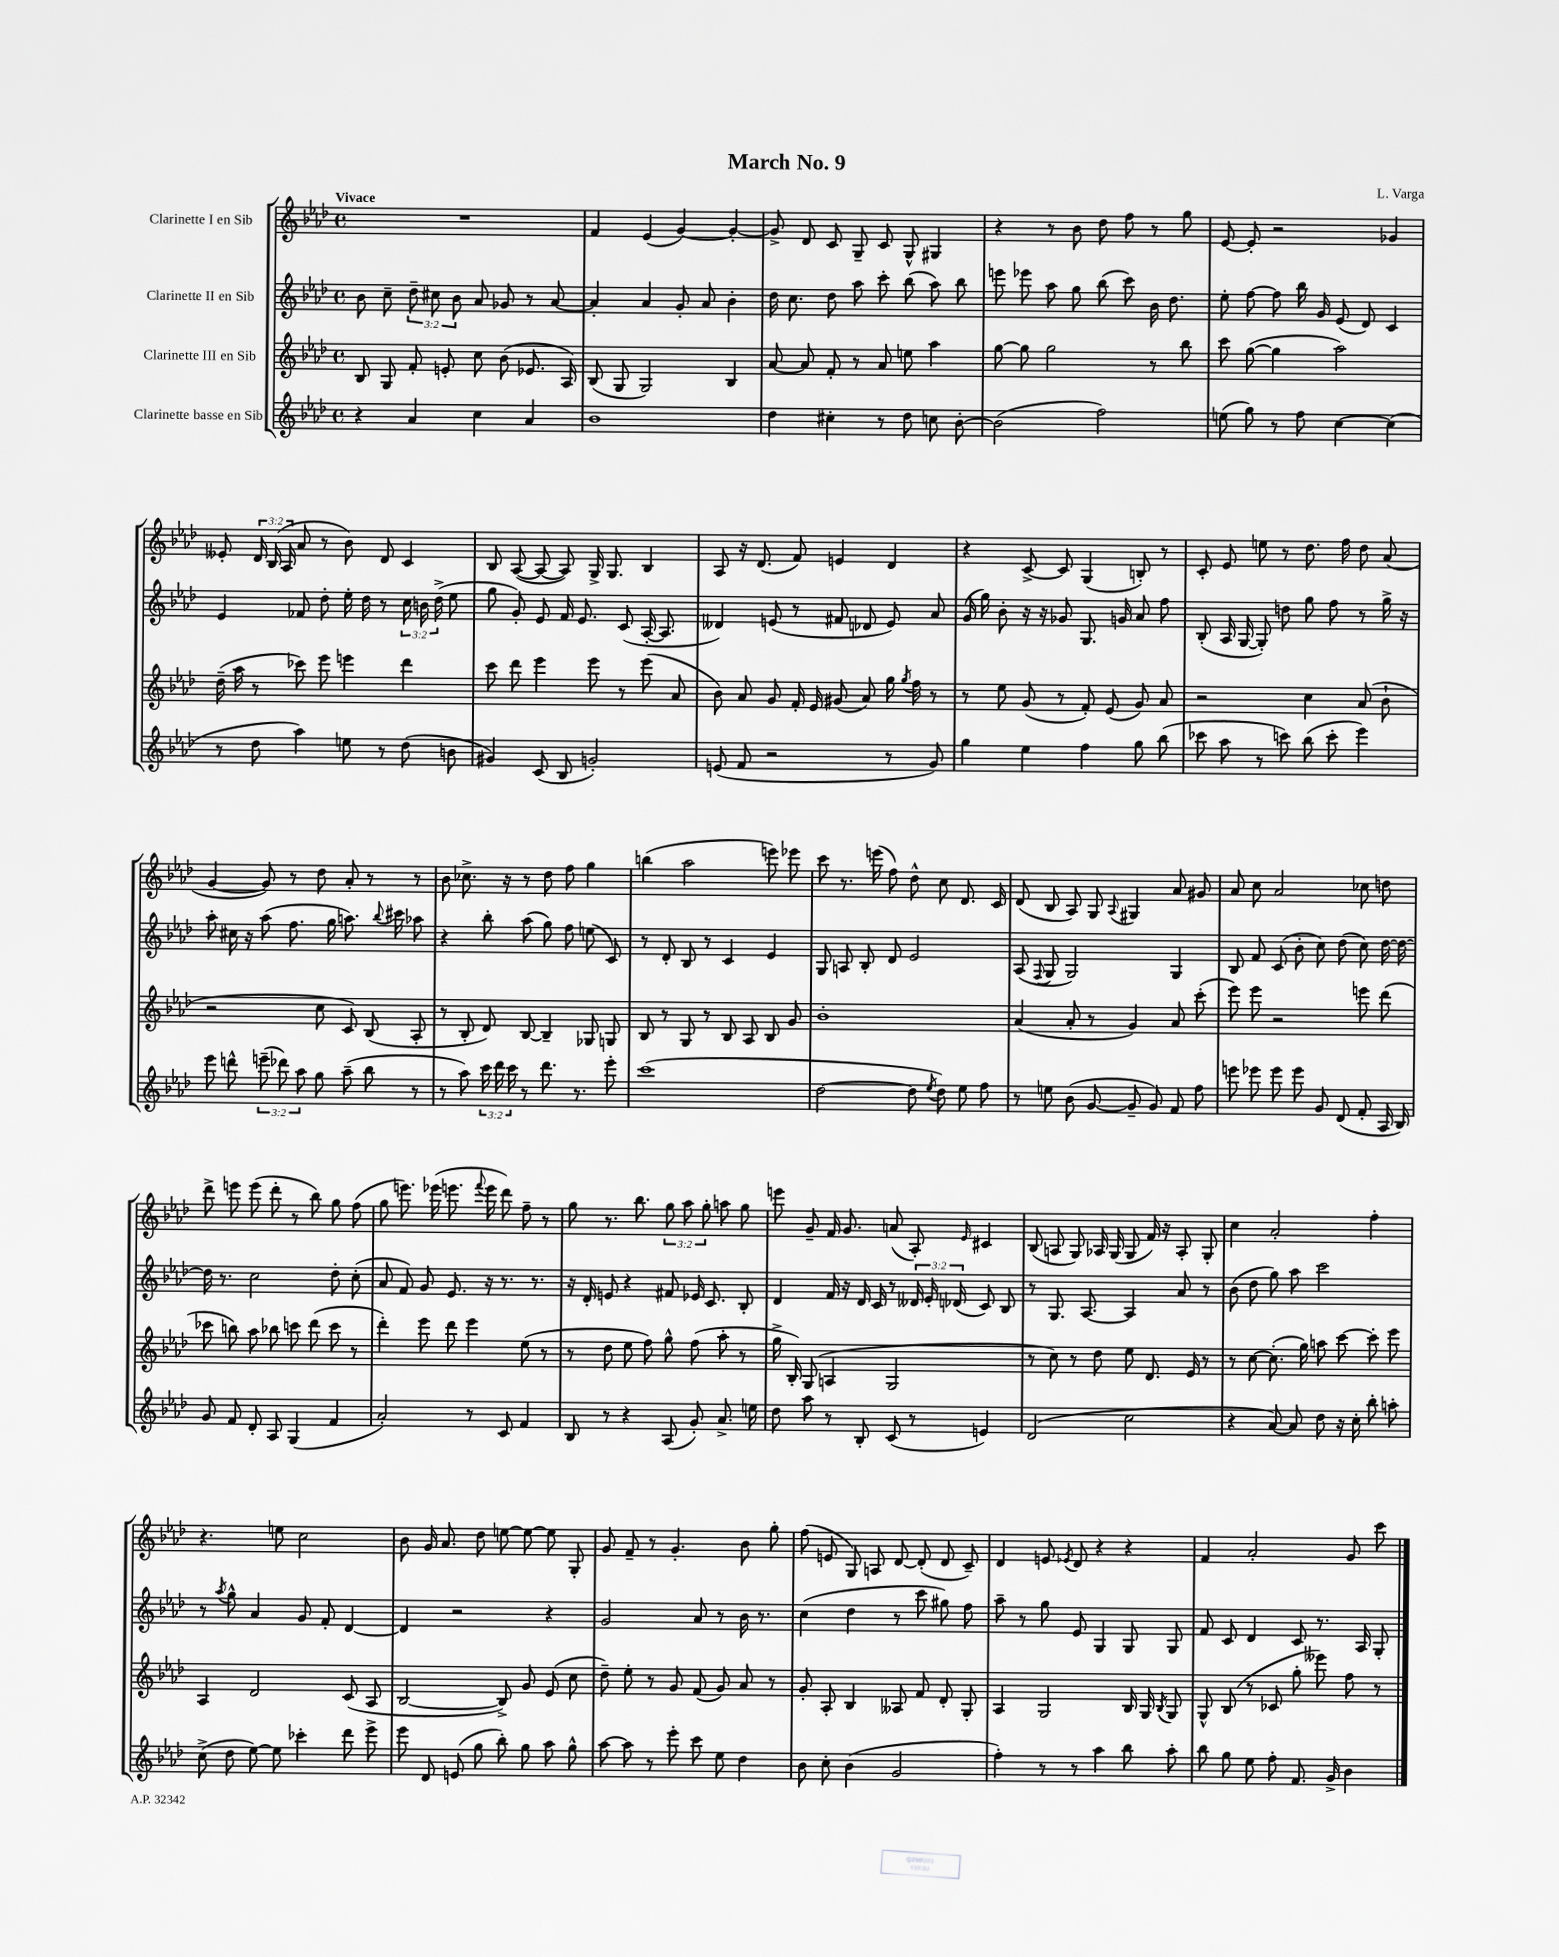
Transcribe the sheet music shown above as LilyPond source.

\header { title = "March No. 9" composer = "L. Varga" }
<<
\new StaffGroup <<
\new Staff = "s0" \with { instrumentName = "Clarinette I en Sib" } {
    \clef treble \key aes \major \defaultTimeSignature \time 4/4 \override Staff.TupletNumber.text = #tuplet-number::calc-fraction-text \tempo "Vivace"
    \autoBeamOff R1 |
    f'4 ees'4( g'4~) g'4~-. |
    g'8-> des'8 c'8 g8-- c'8 g8-^ gis4 |
    r4 r8 bes'8 des''8 f''8 r8 g''8 |
    ees'8~ ees'8-. r2 ges'4 |
    eeses'8-. \tuplet 3/2 { des'16 bes16( aes16 } aes'8 r8 bes'8) des'8 c'4 |
    bes8 aes8~( aes8~ aes8) g16-> g8. bes4 |
    aes8 r16 des'8.( f'8) e'4 des'4 |
    r4 c'8~-> c'8 g4( b8-.) r8 |
    c'8-. ees'8 e''8 r8 des''8. f''16 des''8 aes'8( |
    g'4~ g'8) r8 des''8 aes'8-. r8 r8 |
    bes'8 ces''8.-> r16 r8 des''8 f''8 g''4 |
    b''4( aes''2 e'''8) ees'''8 |
    c'''8 r8. e'''16( f''8) des''8-^ c''8 des'8. c'16 |
    des'8( bes8 aes8) g8 \appoggiatura { aes8 } gis4 aes'8 gis'8 |
    aes'8 c''8 aes'2 ces''8 d''8 |
    des'''8-> e'''8 e'''8( des'''8-. r8 bes''8) g''8 f''8( |
    g''8 e'''8.) ees'''16( e'''8. \appoggiatura { f'''8 } e'''16 des'''8) f''8-- r8 |
    g''8 r8. bes''8. \tuplet 3/2 { g''8 aes''8 g''8-. } a''8 g''8 |
    e'''8 g'8-- f'16 g'8. a'8( aes8-.) \grace { ees'16 } cis'4 |
    bes8( a8 g8) aes16 g16( g8 f'16) r16 aes8-. g8-. |
    c''4 aes'2-. f''4-. |
    r4. e''8 c''2 |
    bes'8 g'16 aes'8. des''8 e''8~ e''8~ e''8 g8-. |
    g'8 f'8-- r8 g'4.-. bes'8 g''8-. |
    f''8( e'8 g8) a8 des'8~ des'8-.( des'8 c'8--) |
    des'4 e'8 \acciaccatura { ees'8 } des'8 r4 r4 |
    f'4 aes'2-. g'8 c'''8 \bar "|." |
}
\new Staff = "s1" \with { instrumentName = "Clarinette II en Sib" } {
    \clef treble \key aes \major \defaultTimeSignature \time 4/4 \override Staff.TupletNumber.text = #tuplet-number::calc-fraction-text
    \autoBeamOff bes'8 c''8-- \tuplet 3/2 { des''8-- cis''8 bes'8 } aes'8 ges'8 r8 aes'8~ |
    aes'4-. aes'4 g'8-. aes'8 bes'4-. |
    des''16 c''8. des''8 aes''8 c'''8-. bes''8( aes''8) bes''8 |
    e'''8 ees'''8 aes''8 g''8 bes''8( c'''8) bes'16 des''8. |
    ees''8-. f''8~ f''8 bes''16 g'16 ees'8( des'8) c'4 |
    ees'4 fes'8 des''8-. ees''16-. des''16 r8 \tuplet 3/2 { c''16 b'16 des''16->( } ees''8 |
    g''8 g'8-.) ees'8 f'16 ees'8. c'8( aes16~-. aes8. |
    deses'4) e'8( r8 fis'8 des'8 e'8) aes'8 |
    g'16( g''16) bes'8-. r16 r16 ges'8 g8. g'16 aes'8 f''8 |
    bes8-.( aes16 g16~ g8-.) d''8 g''8 f''8 r8 g''16-> r16 |
    aes''8-. cis''16 r16 aes''8( f''8. g''16 a''8.) \appoggiatura { bes''8 } cis'''16 aes''8 |
    r4 bes''8-. aes''8( g''8) f''8 e''8( c'8) |
    r8 des'8-. bes8 r8 c'4 ees'4 |
    g8 a8 bes8-. des'8 ees'2 |
    aes8( \appoggiatura { f8 } g8 g2) g4 |
    bes8 f'8 c'8( bes'8-. c''8) des''8( c''8) des''16~ des''16~ |
    des''16 r8. c''2 des''8-. c''8-.( |
    aes'8 f'8) g'8 ees'8. r16 r8. r8. |
    r16 des'16-. e'8 r4 fis'8 ees'16 c'8. bes8-. |
    des'4 f'16 r16 des'16 c'16 r8 \tuplet 3/2 { deses'16 ees'16-. des'16( } c'8) bes8 |
    r8 g8. aes8.~ aes4 aes'8 r8 |
    bes'8( des''8 g''8) aes''8 c'''2 |
    r8 \acciaccatura { aes''8 } g''8-^ aes'4 g'8 f'8-. des'4~ |
    des'4 r2 r4 |
    g'2 aes'8 r8 bes'16 r8. |
    c''4( des''4 r8 c'''8 gis''8) f''8 |
    aes''8-- r8 g''8 ees'8 g4 g8 g8 |
    f'8 c'8 des'4 c'8 r8. aes16 g8-. \bar "|." |
}
\new Staff = "s2" \with { instrumentName = "Clarinette III en Sib" } {
    \clef treble \key aes \major \defaultTimeSignature \time 4/4
    \autoBeamOff bes8 g8 f'8-. e'8-. c''8 bes'8( ees'8. aes16) |
    bes8( g8 g2) bes4 |
    aes'8~ aes'8 f'8-. r8 aes'8 e''8 aes''4 |
    g''8~ g''8 g''2 r8 bes''8 |
    c'''8 g''8~( g''4 aes''2) |
    des''16--( aes''16 r8 ces'''8) ees'''8 e'''4 des'''4 |
    c'''8 des'''8 ees'''4 ees'''8 r8 ees'''8( aes'8 |
    bes'8) aes'8 g'8 f'16-. ees'16 gis'8( aes'8) g''16 \acciaccatura { g''8 } f''16 r8 |
    r8 ees''8 g'8( r8 f'8-.) ees'8( g'8) aes'8 |
    r2 c''4 aes'8( bes'8-! |
    r2 c''8 c'8) bes8( aes8-. |
    r8 bes8-. des'8) bes8~ bes4-- ges8 g8 |
    bes8 r8 g8 r8 bes8 aes8 bes8 g'8 |
    bes'1-. |
    aes'4( aes'8-. r8 g'4) aes'8 c'''8-.( |
    ees'''8) ees'''8 r2 e'''8 des'''8( |
    ces'''8 b''8) aes''8 bes''8 c'''8 des'''8( c'''8 r8 |
    des'''4-.) ees'''8 des'''8 ees'''4 ees''8( r8 |
    r8 des''8 ees''8 f''8) g''8-^ f''8( aes''8-. r8 |
    g''16-> bes16-.) g8( a4 g2 |
    r8 c''8) r8 des''8 ees''8 des'8. ees'16 r8 |
    r8 c''8~ c''8.-.( g''16) a''8 c'''8~ c'''8-. ees'''8 |
    aes4 des'2 c'8( aes8 |
    bes2~ bes8->) g'8 ees'8( c''8 |
    des''8--) ees''8-. r8 g'8 f'8( g'8) aes'8 r8 |
    g'8-. aes8-. bes4 aeses8 f'8 des'8-. g8-. |
    aes4 g2 bes16 g16 \acciaccatura { bes8 } g8 |
    g8-^ bes8( r8 ces'8 g''8-. eeses'''8) f''8 r8 \bar "|." |
}
\new Staff = "s3" \with { instrumentName = "Clarinette basse en Sib" } {
    \clef treble \key aes \major \defaultTimeSignature \time 4/4 \override Staff.TupletNumber.text = #tuplet-number::calc-fraction-text
    \autoBeamOff r4 aes'4 c''4 aes'4 |
    bes'1 |
    des''4 cis''4-. r8 des''8 c''8 bes'8~-. |
    bes'2( f''2) |
    e''8( g''8) r8 f''8 c''4~ c''4( |
    r8 des''8 aes''4) e''8 r8 des''8( b'8 |
    gis'4) c'8( bes8 g'2-.) |
    e'8( f'8 r2 r8 g'8) |
    g''4 ees''4 f''4 g''8 bes''8( |
    ces'''8 aes''8 r8 c'''8) bes''8( c'''8-. ees'''4) |
    ees'''8 d'''8-^ \tuplet 3/2 { e'''8--( des'''8) aes''8 } g''8 aes''8--( bes''8 r8 |
    r8 aes''8) \tuplet 3/2 { c'''16 des'''16 c'''16 } r8 des'''8. r8. ees'''8-. |
    c'''1( |
    des''2~ des''8 \acciaccatura { ees''8 } des''8) ees''8 f''8 |
    r8 e''8 bes'8( g'8~ g'8-- g'8) f'8 f''8 |
    e'''8 ees'''8 ees'''8 ees'''8 g'8 des'8( f'8-. aes16 bes16) |
    g'8 f'8 des'8-. aes8 g4( f'4 |
    aes'2-.) r8 c'8 f'4 |
    bes8 r8 r4 aes8( g'8-.) aes'8.-> e''16 |
    des''8 aes''8 r8 bes8-. c'8( r8 e'4) |
    des'2( c''2 |
    r4 aes'8~) aes'8 des''8 r16 c''16-. bes''8-. a''8-. |
    c''8->( des''8 ees''8~) ees''8 ces'''4-. des'''8 ees'''8-> |
    ees'''8 des'8 e'8( g''8 bes''8-.) g''8 aes''8 g''8-^ |
    aes''8~ aes''8 r8 ees'''8-. c'''8 ees''8 des''4 |
    bes'8 c''8-. bes'4( g'2 |
    f''4-.) r8 r8 aes''4 bes''8 aes''8-. |
    bes''8 g''8 ees''8 f''8-. f'8. g'16-> bes'4 \bar "|." |
}
>>
>>
\layout { \context { \Score \remove "Bar_number_engraver" } }
